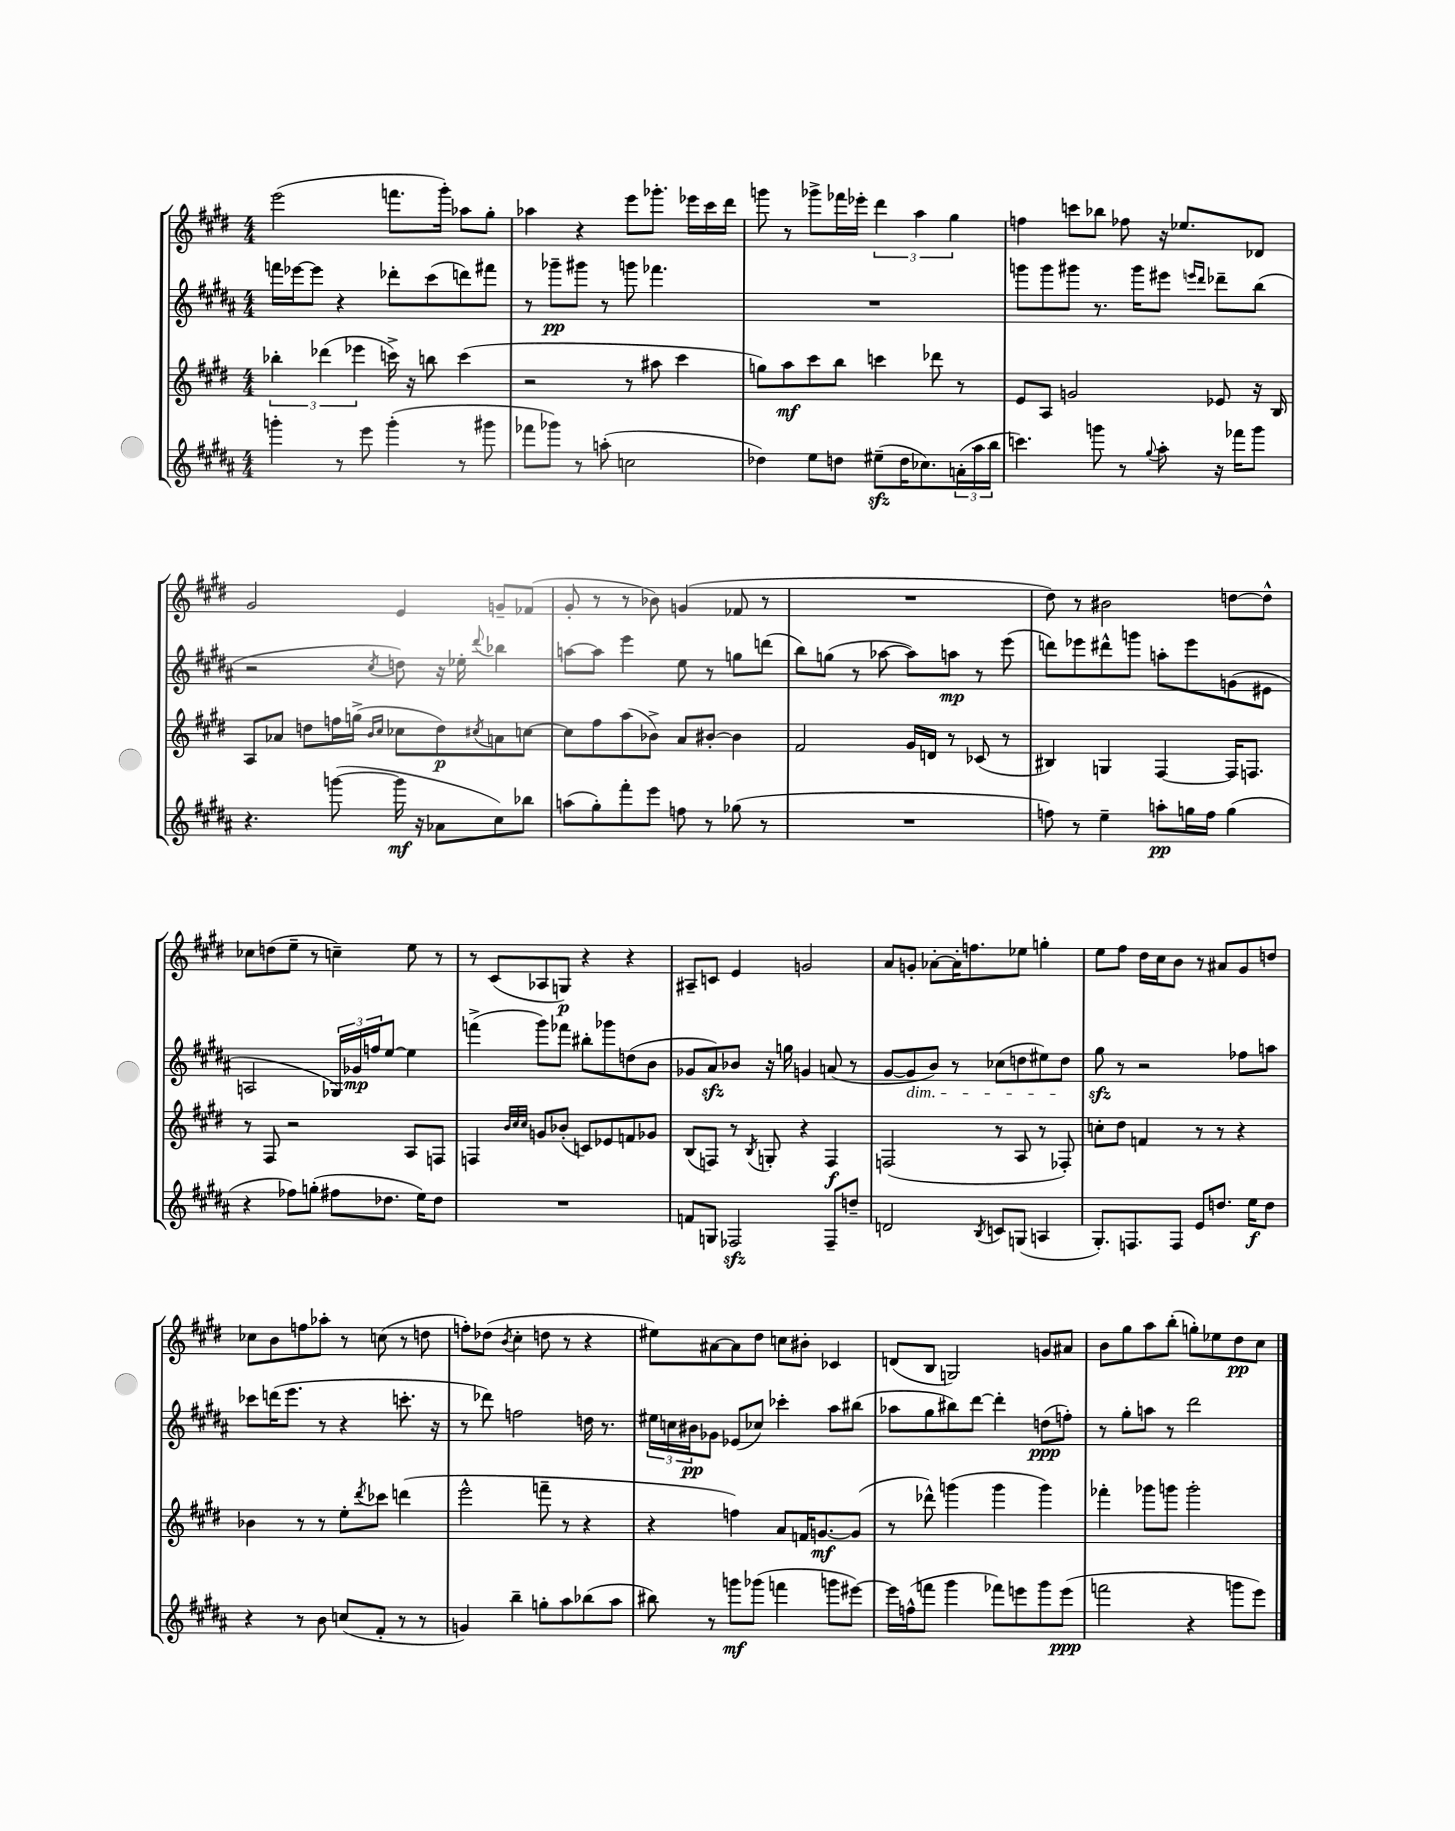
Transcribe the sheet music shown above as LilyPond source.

<<
\new StaffGroup <<
\new Staff = "s0" {
    \clef treble \key e \major \numericTimeSignature \time 4/4
    e'''2( f'''8. gis'''16-.) aes''8 gis''8-. |
    aes''4 r4 e'''8 ges'''8.-. ees'''16 cis'''16 dis'''16 |
    g'''8 r8 ges'''8-> fes'''16 ees'''16-. \tuplet 3/2 { dis'''4 a''4 gis''4 } |
    f''4 c'''8 bes''8 fes''8 r16 ees''8. des'8 |
    gis'2 e'4 g'8-- fes'8( |
    gis'8-. r8 r8 bes'8) g'4( fes'8 r8 |
    R1 |
    dis''8) r8 bis'2 d''8~ d''8-^ |
    ces''8 d''8( e''8-- r8 c''4--) e''8 r8 |
    r8 cis'8( aes8 g8\p) r4 r4 |
    ais8-- c'8 e'4 g'2 |
    a'8 g'8-. aes'8~-. aes'16-. f''8. ees''8 g''4-. |
    e''8 fis''8 dis''16 cis''16 b'8 r8 ais'8 gis'8 d''8 |
    ces''8 b'8 f''8 aes''8-. r8 c''8( r8 d''8 |
    f''8-.) des''8( \acciaccatura { b'8 } cis''4-. d''8 r8 r4 |
    eis''8) ais'8~ ais'8 dis''8 c''8 bis'8-. ces'4 |
    d'8( b8 g2) g'8 ais'8 |
    b'8 gis''8 a''8 b''8-.( g''8-.) ees''8 dis''8\pp cis''8 \bar "|." |
}
\new Staff = "s1" {
    \clef treble \key b \major \numericTimeSignature \time 4/4
    f'''16 ees'''16~ ees'''8 r4 des'''8-. cis'''8( d'''8) fis'''8 |
    r8 ges'''8--\pp gis'''8 r8 g'''8 fes'''4. |
    R1 |
    g'''8 g'''8 gis'''8 r8. gis'''16 eis'''8 \grace { e'''16 dis'''16 } des'''8-- b''8( |
    r2 \acciaccatura { cis''8 } d''8) r16 ees''16-. \appoggiatura { dis'''8 } bes''4 |
    a''8~ a''8 e'''4 e''8 r8 g''8 d'''8( |
    b''8) g''8( r8 aes''8~ aes''8) a''8\mp r8 e'''8( |
    d'''8) ees'''8 dis'''8-^ g'''8 a''8-. ees'''8 g'8( eis'8 |
    a2 \tuplet 3/2 { ges16) ges'16\mp f''16 } e''8~ e''4 |
    f'''4->( gis'''8) fes'''8 bis''8-. ges'''8 d''8( b'8 |
    ges'8 ais'8\sfz) bes'8 r16 g''16 g'4 a'8( r8 |
    gis'8~ gis'8\dim b'8) r8 ces''8( d''8 eis''8) d''8\! |
    gis''8\sfz r8 r2 fes''8 a''8 |
    ces'''8 d'''16( e'''8. r8 r4 c'''8.-. r16 |
    r8 des'''8) f''2 d''16 r8. |
    \tuplet 3/2 { eis''16 c''16 bis'16\pp } ges'8 ees'8( ces''8) ces'''4-. ais''8 bis''8( |
    aes''8 gis''8 bis''8) dis'''8~ dis'''4-. d''8\ppp( f''8-.) |
    r8 gis''8-. a''8 r8 dis'''2 \bar "|." |
}
\new Staff = "s2" {
    \clef treble \key e \major \numericTimeSignature \time 4/4
    \tuplet 3/2 { bes''4-. des'''4( ees'''4 } c'''16->) r16 b''8 c'''4( |
    r2 r8 ais''8 cis'''4 |
    g''8) a''8\mf cis'''8 b''8 c'''4 des'''8 r8 |
    e'8 a8 g'2 ees'8 r16 b16 |
    a8 aes'8 d''8 f''16 g''16->( \grace { b'16 cis''16 } ces''8 d''8\p) \acciaccatura { cis''8 } a'8 c''8~ |
    c''8 fis''8 a''8( bes'8->) a'8 bis'8~-. bis'4 |
    fis'2 gis'16 d'16 r8 ces'8( r8 |
    bis4) g4 fis4~ fis16 f8. |
    r8 fis8 r2 a8 f8 |
    f4 \grace { b'32 cis''32 cis''32 } g'8 bes'8-.( c'8) ees'8 f'8 ges'8 |
    b8( f8) r8 \acciaccatura { b8 } g8-. r4 f4\f |
    f2( r8 a8 r8 fes8-.) |
    c''8-. dis''8 f'4 r8 r8 r4 |
    bes'4 r8 r8 e''8-. \acciaccatura { dis'''8 } ces'''8 d'''4( |
    e'''2-^ f'''8-- r8 r4 |
    r4 f''4) a'8 f'16 g'8.~\mf g'8( |
    r8 des'''8-^) g'''4( g'''4 g'''4) |
    fes'''4-. ges'''8 g'''8 g'''2-. \bar "|." |
}
\new Staff = "s3" {
    \clef treble \key b \major \numericTimeSignature \time 4/4
    g'''4-. r8 e'''8 g'''4-.( r8 gis'''8 |
    fes'''8 ges'''8) r8 a''8-.( c''2 |
    des''4) e''8 d''8 eis''8--\sfz( d''16 ces''8.) \tuplet 3/2 { a'16-.( ais''16 b''16 } |
    c'''4.) g'''8 r8 \appoggiatura { gis''8 } ais''8-. r16 fes'''16 g'''8 |
    r4. g'''8~( g'''16\mf r16 aes'8 cis''8) bes''8 |
    a''8( gis''8-.) fis'''8-. e'''8 f''8 r8 ges''8( r8 |
    R1 |
    f''8) r8 e''4-- a''8-.\pp g''16 f''16 g''4( |
    r4 fes''8) g''8-.( fis''8 des''8. e''16) des''8 |
    R1 |
    f'8 g8 fes2\sfz fes8-- d''8-- |
    d'2 \acciaccatura { b8 } c'8 g8( a4 |
    gis8.-.) f8. f8 e'8 d''8. e''16\f d''8 |
    r4 r8 b'8 c''8( fis'8-. r8 r8 |
    g'4) b''4-- g''8-. ais''8 bes''8( ais''8 |
    bis''8) r8 g'''8\mf ges'''8( f'''4 g'''8 eis'''8~) |
    eis'''16 f''16-^( f'''8 gis'''4 fes'''8) e'''8 gis'''8 e'''8\ppp( |
    f'''2 r4 g'''8 e'''8) \bar "|." |
}
>>
>>
\layout { \context { \Score \remove "Bar_number_engraver" } }
